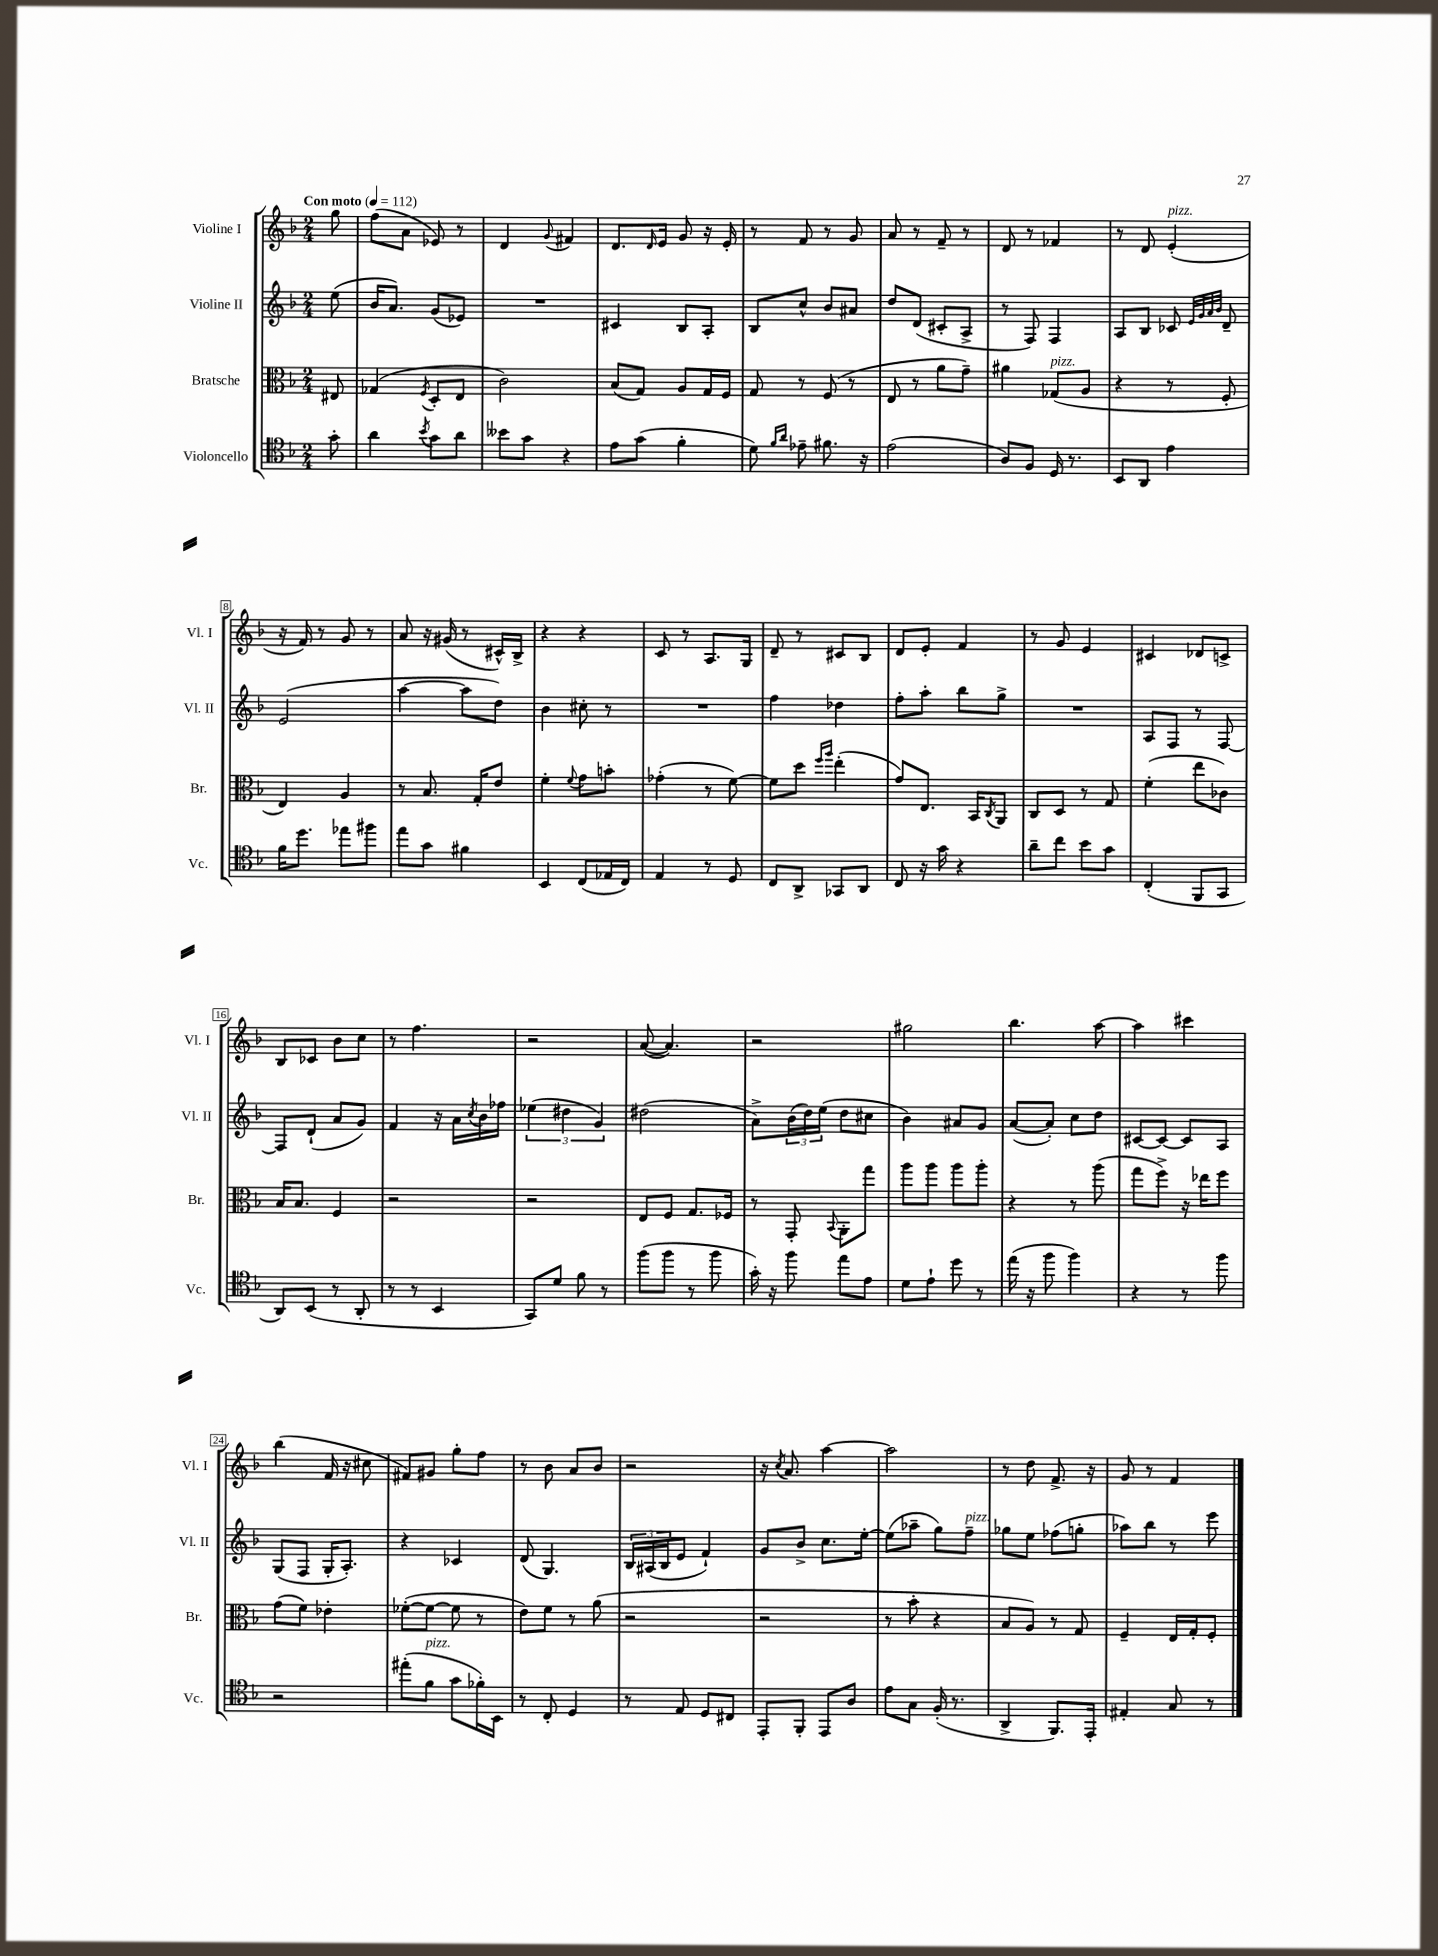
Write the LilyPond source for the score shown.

<<
\new StaffGroup <<
\new Staff = "s0" \with { instrumentName = "Violine I" shortInstrumentName = "Vl. I" } {
    \clef treble \key f \major \numericTimeSignature \time 2/4 \partial 8 \tempo "Con moto" 4 = 112
    g''8 |
    f''8( a'8 ees'8) r8 |
    d'4 \appoggiatura { g'8 } fis'4 |
    d'8. \grace { d'16 } e'16 g'8 r16 e'16-. |
    r8 f'8 r8 g'8 |
    a'8 r8 f'8-- r8 |
    d'8 r8 fes'4 |
    r8 d'8 e'4-.^\markup { \italic "pizz." }( |
    r16 f'16) r8 g'8 r8 |
    a'8 r16 gis'16( r8 cis'16-^) bes16-> |
    r4 r4 |
    c'8 r8 a8. g16 |
    d'8-- r8 cis'8 bes8 |
    d'8 e'8-. f'4 |
    r8 g'8 e'4 |
    cis'4 des'8 c'8-> |
    bes8 ces'8 bes'8 c''8 |
    r8 f''4. |
    r2 |
    a'8~( a'4.) |
    r2 |
    gis''2 |
    bes''4. a''8~ |
    a''4 cis'''4 |
    bes''4( f'16 r16 cis''8 |
    fis'8) gis'8 g''8-. f''8 |
    r8 bes'8 a'8 bes'8 |
    r2 |
    r16 \acciaccatura { c''8 } a'8. a''4~ |
    a''2 |
    r8 d''8 f'8.-> r16 |
    g'8 r8 f'4 \bar "|." |
}
\new Staff = "s1" \with { instrumentName = "Violine II" shortInstrumentName = "Vl. II" } {
    \clef treble \key f \major \numericTimeSignature \time 2/4 \partial 8
    e''8( |
    bes'16 a'8.) g'8( ees'8) |
    R2 |
    cis'4 bes8 a8-. |
    bes8 c''8-^ bes'8 ais'8 |
    d''8 d'8( cis'8-. a8-> |
    r8 f8) f4 |
    a8 bes8 ces'8 \grace { e'32 g'32 a'32 bes'32 } d'8-- |
    e'2( |
    a''4~ a''8 d''8) |
    bes'4 cis''8-. r8 |
    R2 |
    f''4 des''4 |
    f''8-. a''8-. bes''8 g''8-> |
    R2 |
    a8 f8 r8 f8~ |
    f8 d'8-!( a'8 g'8) |
    f'4 r16 a'16 \acciaccatura { c''8 } bes'16 fes''16 |
    \tuplet 3/2 { ees''4( dis''4 g'4) } |
    dis''2( |
    a'8->) \tuplet 3/2 { bes'16( d''16) e''16( } d''8 cis''8 |
    bes'4) ais'8 g'8 |
    a'8~( a'8-.) c''8 d''8 |
    cis'8~ cis'8~ cis'8 a8 |
    g8( f8 g16-. a8.-.) |
    r4 ces'4 |
    d'8( g4.) |
    \tuplet 3/2 { bes16 ais16( bes16 } e'8 f'4-!) |
    g'8 bes'8-> c''8. e''16~-. |
    e''8( aes''8-- g''8) f''8--^\markup { \italic "pizz." } |
    ges''8 e''8 fes''8( g''8-. |
    aes''8) bes''8 r8 e'''8 \bar "|." |
}
\new Staff = "s2" \with { instrumentName = "Bratsche" shortInstrumentName = "Br." } {
    \clef alto \key f \major \numericTimeSignature \time 2/4 \partial 8
    eis8 |
    ges4( \acciaccatura { f8 } d8-. e8 |
    c'2) |
    bes8( g8) a8 g16 f16 |
    g8 r8 f8( r8 |
    e8 r8 a'8 g'8--) |
    ais'4 ges8^\markup { \italic "pizz." }( a8 |
    r4 r8 f8-. |
    e4) a4 |
    r8 bes8. g16-. e'8 |
    f'4-. \appoggiatura { f'8 } g'8 b'8-. |
    ges'4-.( r8 f'8~) |
    f'8 d''8 \grace { f''16 a''16 } e''4-.( |
    g'8) e8. bes,16 \acciaccatura { c8 } a,8 |
    c8 d8 r8 g8 |
    f'4-.( e''8 ces'8) |
    bes16 bes8. f4 |
    r2 |
    r2 |
    e8 f8 g8. fes16 |
    r8 g,8-. \appoggiatura { bes,8 } a,8-. g''8 |
    a''8 a''8 a''8 a''8-. |
    r4 r8 a''8( |
    g''8 f''8->) r16 ees''16 f''8 |
    g'8( f'8) ees'4-. |
    fes'8~-.( fes'8~ fes'8 r8 |
    e'8) f'8 r8 a'8( |
    r2 |
    r2 |
    r8 bes'8-. r4 |
    bes8 a8) r8 g8 |
    f4-- e16 g16-. f8-. \bar "|." |
}
\new Staff = "s3" \with { instrumentName = "Violoncello" shortInstrumentName = "Vc." } {
    \clef tenor \key f \major \numericTimeSignature \time 2/4 \partial 8
    g'8-. |
    a'4 \acciaccatura { bes'8 } g'8 a'8 |
    beses'8 g'8 r4 |
    e'8 g'8( f'4-. |
    d'8) \grace { f'16 a'16 } ees'8-- fis'8. r16 |
    e'2( |
    a8) f8 d16 r8. |
    bes,8 a,8 e'4 |
    f'16 d''8. ees''8 fis''8 |
    e''8 g'8 fis'4 |
    bes,4 c8( ees16 c16) |
    e4 r8 d8 |
    c8 a,8-> ges,8 a,8 |
    c8 r16 g'16 r4 |
    a'8-- c''8 bes'8 g'8 |
    c4-.( f,8 g,8 |
    a,8) bes,8( r8 a,8-. |
    r8 r8 bes,4 |
    g,8) d'8 f'8 r8 |
    f''8( f''8 r8 f''8 |
    g'16-.) r16 f''8 e''8 e'8 |
    d'8 e'8-! d''8 r8 |
    e''16( r16 f''8 f''4) |
    r4 r8 f''8 |
    r2 |
    eis''8-.( f'8^\markup { \italic "pizz." } g'8 fes'16-.) bes,16 |
    r8 c8-. d4 |
    r8 e8 d8 cis8 |
    e,8-. f,8-. e,8 a8 |
    e'8 g8 f16-.( r8. |
    a,4-> f,8.) e,16-. |
    eis4-. g8 r8 \bar "|." |
}
>>
>>
\layout { \context { \Score \override BarNumber.stencil = #(make-stencil-boxer 0.1 0.3 ly:text-interface::print) } }
